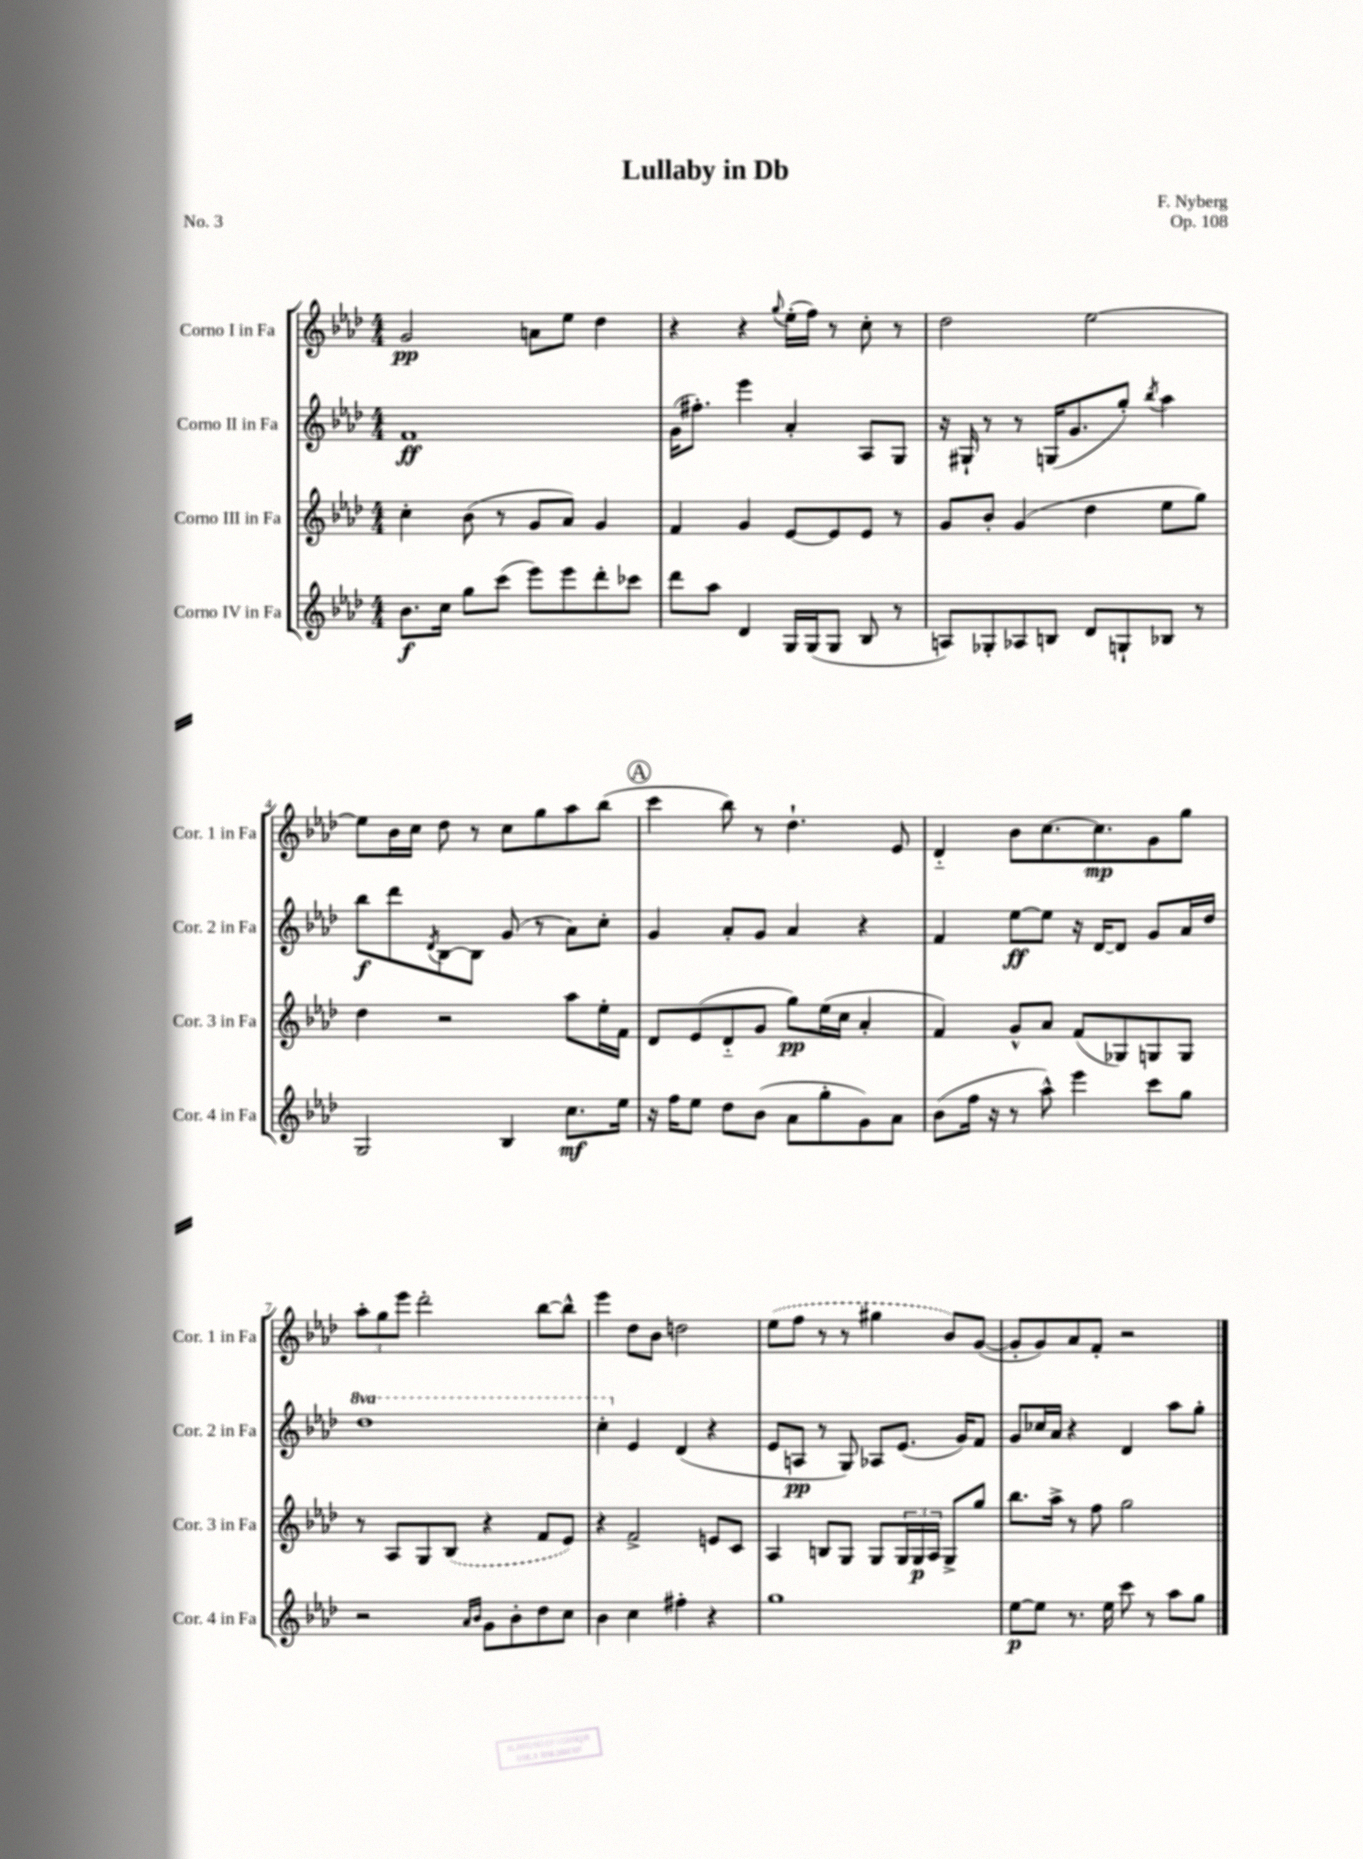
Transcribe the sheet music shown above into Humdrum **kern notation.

**kern	**dynam	**kern	**dynam	**kern	**dynam	**kern	**dynam
*part4	*part4	*part3	*part3	*part2	*part2	*part1	*part1
*staff4	*staff4	*staff3	*staff3	*staff2	*staff2	*staff1	*staff1
*I"Corno IV in Fa	*	*I"Corno III in Fa	*	*I"Corno II in Fa	*	*I"Corno I in Fa	*
*I'Cor. 4 in Fa	*	*I'Cor. 3 in Fa	*	*I'Cor. 2 in Fa	*	*I'Cor. 1 in Fa	*
*clefG2	*	*clefG2	*	*clefG2	*	*clefG2	*
*k[b-e-a-d-]	*	*k[b-e-a-d-]	*	*k[b-e-a-d-]	*	*k[b-e-a-d-]	*
*M4/4	*	*M4/4	*	*M4/4	*	*M4/4	*
=1	=1	=1	=1	=1	=1	=1	=1
8.b-\L	f	4cc'\	.	1f	ff	2g/	pp
16cc\Jk	.	.	.	.	.	.	.
8gg\L	.	(8b-\	.	.	.	.	.
(8ccc\J	.	8r	.	.	.	.	.
8eee-\L)	.	8g/L	.	.	.	8an\L	.
8eee-\	.	8a-/J)	.	.	.	8ee-\J	.
8ddd-'\	.	4g/	.	.	.	4dd-\	.
8ccc-X\J	.	.	.	.	.	.	.
=2	=2	=2	=2	=2	=2	=2	=2
8ddd-\L	.	4f/	.	(16g\KL	.	4r	.
.	.	.	.	8.ff#X'\J)	.	.	.
8aa-\J	.	.	.	.	.	.	.
4d-/	.	4g/	.	4eee-\	.	4r	.
.	.	.	.	.	.	8qqgg/	.
16G/LL	.	[8e-/L	.	4a-'/	.	(16ee-'\LL	.
(16G/J	.	.	.	.	.	16ff\JJ)	.
8G/J	.	8e-/]	.	.	.	8r	.
8B-/	.	8e-/J	.	8A-/L	.	8cc'\	.
8r	.	8r	.	8G/J	.	8r	.
=3	=3	=3	=3	=3	=3	=3	=3
8An/L)	.	8g/L	.	16r	.	2dd-\	.
.	.	.	.	16G#X`/	.	.	.
8G-X'/	.	8b-'/J	.	8r	.	.	.
8A-X/	.	(4g/	.	8r	.	.	.
8Bn/J	.	.	.	(16Gn/KL	.	.	.
.	.	.	.	8.g/	.	.	.
8d-/L	.	4dd-\	.	.	.	[2ee-\	.
8Gn`/	.	.	.	8gg'/J)	.	.	.
.	.	.	.	8qbb-/	.	.	.
8B-X/J	.	8ee-\L	.	4aa-\	.	.	.
8r	.	8gg\J)	.	.	.	.	.
!!LO:LB:g=z
=4	=4	=4	=4	=4	=4	=4	=4
2G/	.	4dd-\	.	8bb-\L	f	8ee-\L]	.
.	.	.	.	8ddd-\	.	16b-\L	.
.	.	.	.	.	.	16cc\JJ	.
.	.	.	.	8qd-/	.	.	.
.	.	2r	.	[8B-\	.	8dd-\	.
.	.	.	.	8B-\J]	.	8r	.
4B-/	.	.	.	(8g/	.	8cc\L	.
.	.	.	.	8r	.	8gg\	.
8.cc\L	mf	8aa-\L	.	8a-\L)	.	8aa-\	.
.	.	16ee-'\L	.	8cc'\J	.	(8bb-\J	.
16ee-\Jk	.	16f\JJ	.	.	.	.	.
!!LO:REH:place=s1:t=A
=5	=5	=5	=5	=5	=5	=5	=5
16r	.	8d-/L	.	4g/	.	4ccc\	.
16ff\KL	.	.	.	.	.	.	.
8ee-\J	.	(8e-/	.	.	.	.	.
8dd-\L	.	8d-/	.	8a-'/L	.	8bb-\)	.
(8b-\J	.	8g/J	.	8g/J	.	8r	.
8a-\L	.	8gg\L)	pp	4a-/	.	4.dd-`\	.
8gg'\	.	(16ee-\L	.	.	.	.	.
.	.	16cc\JJ	.	.	.	.	.
8g\)	.	4a-'/	.	4r	.	.	.
8a-\J	.	.	.	.	.	8e-/	.
=6	=6	=6	=6	=6	=6	=6	=6
(8b-\L	.	4f/)	.	4f/	.	4d-/	.
16ff\Jk	.	.	.	.	.	.	.
16r	.	.	.	.	.	.	.
8r	.	8g^^/L	.	[8ee-\L	ff	8b-\L	.
8aa-^^\)	.	8a-/J	.	8ee-\J]	.	[8.cc\	.
4eee-\	.	(8f/L	.	16r	.	.	.
.	.	.	.	[16d-/KL	.	8.cc\]	mp
.	.	8G-X/)	.	8d-/J]	.	.	.
8ccc\L	.	8Gn/	.	8g/L	.	8g\	.
8gg\J	.	8G/J	.	16a-/L	.	8gg\J	.
.	.	.	.	16dd-/JJ	.	.	.
!!LO:LB:g=z
=7	=7	=7	=7	=7	=7	=7	=7
*	*	*	*	*8va	*	*	*
2r	.	8r	.	1ddd-	.	12aa-'\L	.
.	.	.	.	.	.	12gg\	.
.	.	8A-/L	.	.	.	.	.
.	.	.	.	.	.	12eee-\J	.
.	.	8G/	.	.	.	2ddd-'\	.
.	.	(8B-/J	.	.	.	.	.
16qqa-/LL	.	.	.	.	.	.	.
16qqb-/JJ	.	.	.	.	.	.	.
8g\L	.	4r	.	.	.	.	.
8b-'\	.	.	.	.	.	.	.
8dd-\	.	8f/L	.	.	.	[8bb-\L	.
8cc\J	.	8e-/J)	.	.	.	8bb-^^\J]	.
=8	=8	=8	=8	=8	=8	=8	=8
4b-\	.	4r	.	4ccc'\	.	4eee-\	.
*	*	*	*	*X8va	*	*	*
4cc\	.	2f^/	.	4e-/	.	8dd-\L	.
.	.	.	.	.	.	8b-\J	.
4ff#X'\	.	.	.	(4d-/	.	2ddn\	.
4r	.	8en/L	.	4r	.	.	.
.	.	8c/J	.	.	.	.	.
=9	=9	=9	=9	=9	=9	=9	=9
1gg	.	4A-/	.	8e-/L	.	(8ee-\L	.
.	.	.	.	8An/J	pp	8ff\J	.
.	.	8Bn/L	.	8r	.	8r	.
.	.	8G/J	.	8G/)	.	8r	.
.	.	8G/L	.	8A-X/L	.	4gg#X\	.
.	.	24G/L	.	(8.e-/J	.	.	.
.	.	24G/	p	.	.	.	.
.	.	24A-/JJ	.	.	.	.	.
.	.	8G^/L	.	.	.	8b-/L)	.
.	.	.	.	16g/KL)	.	.	.
.	.	8gg/J	.	8f/J	.	([8g/J	.
=10	=10	=10	=10	=10	=10	=10	=10
[8ee-\L	p	8.bb-\L	.	8g/L	.	8g'/L]	.
8ee-\J]	.	.	.	16cc-X/L	.	8g/)	.
.	.	16aa-^\Jk	.	16a-/JJ	.	.	.
8.r	.	8r	.	4r	.	8a-/	.
.	.	8ff\	.	.	.	8f'/J	.
16ee-\	.	.	.	.	.	.	.
8ccc\	.	2gg\	.	4d-/	.	2r	.
8r	.	.	.	.	.	.	.
8aa-\L	.	.	.	8aa-\L	.	.	.
8gg\J	.	.	.	8gg'\J	.	.	.
==	==	==	==	==	==	==	==
*-	*-	*-	*-	*-	*-	*-	*-
